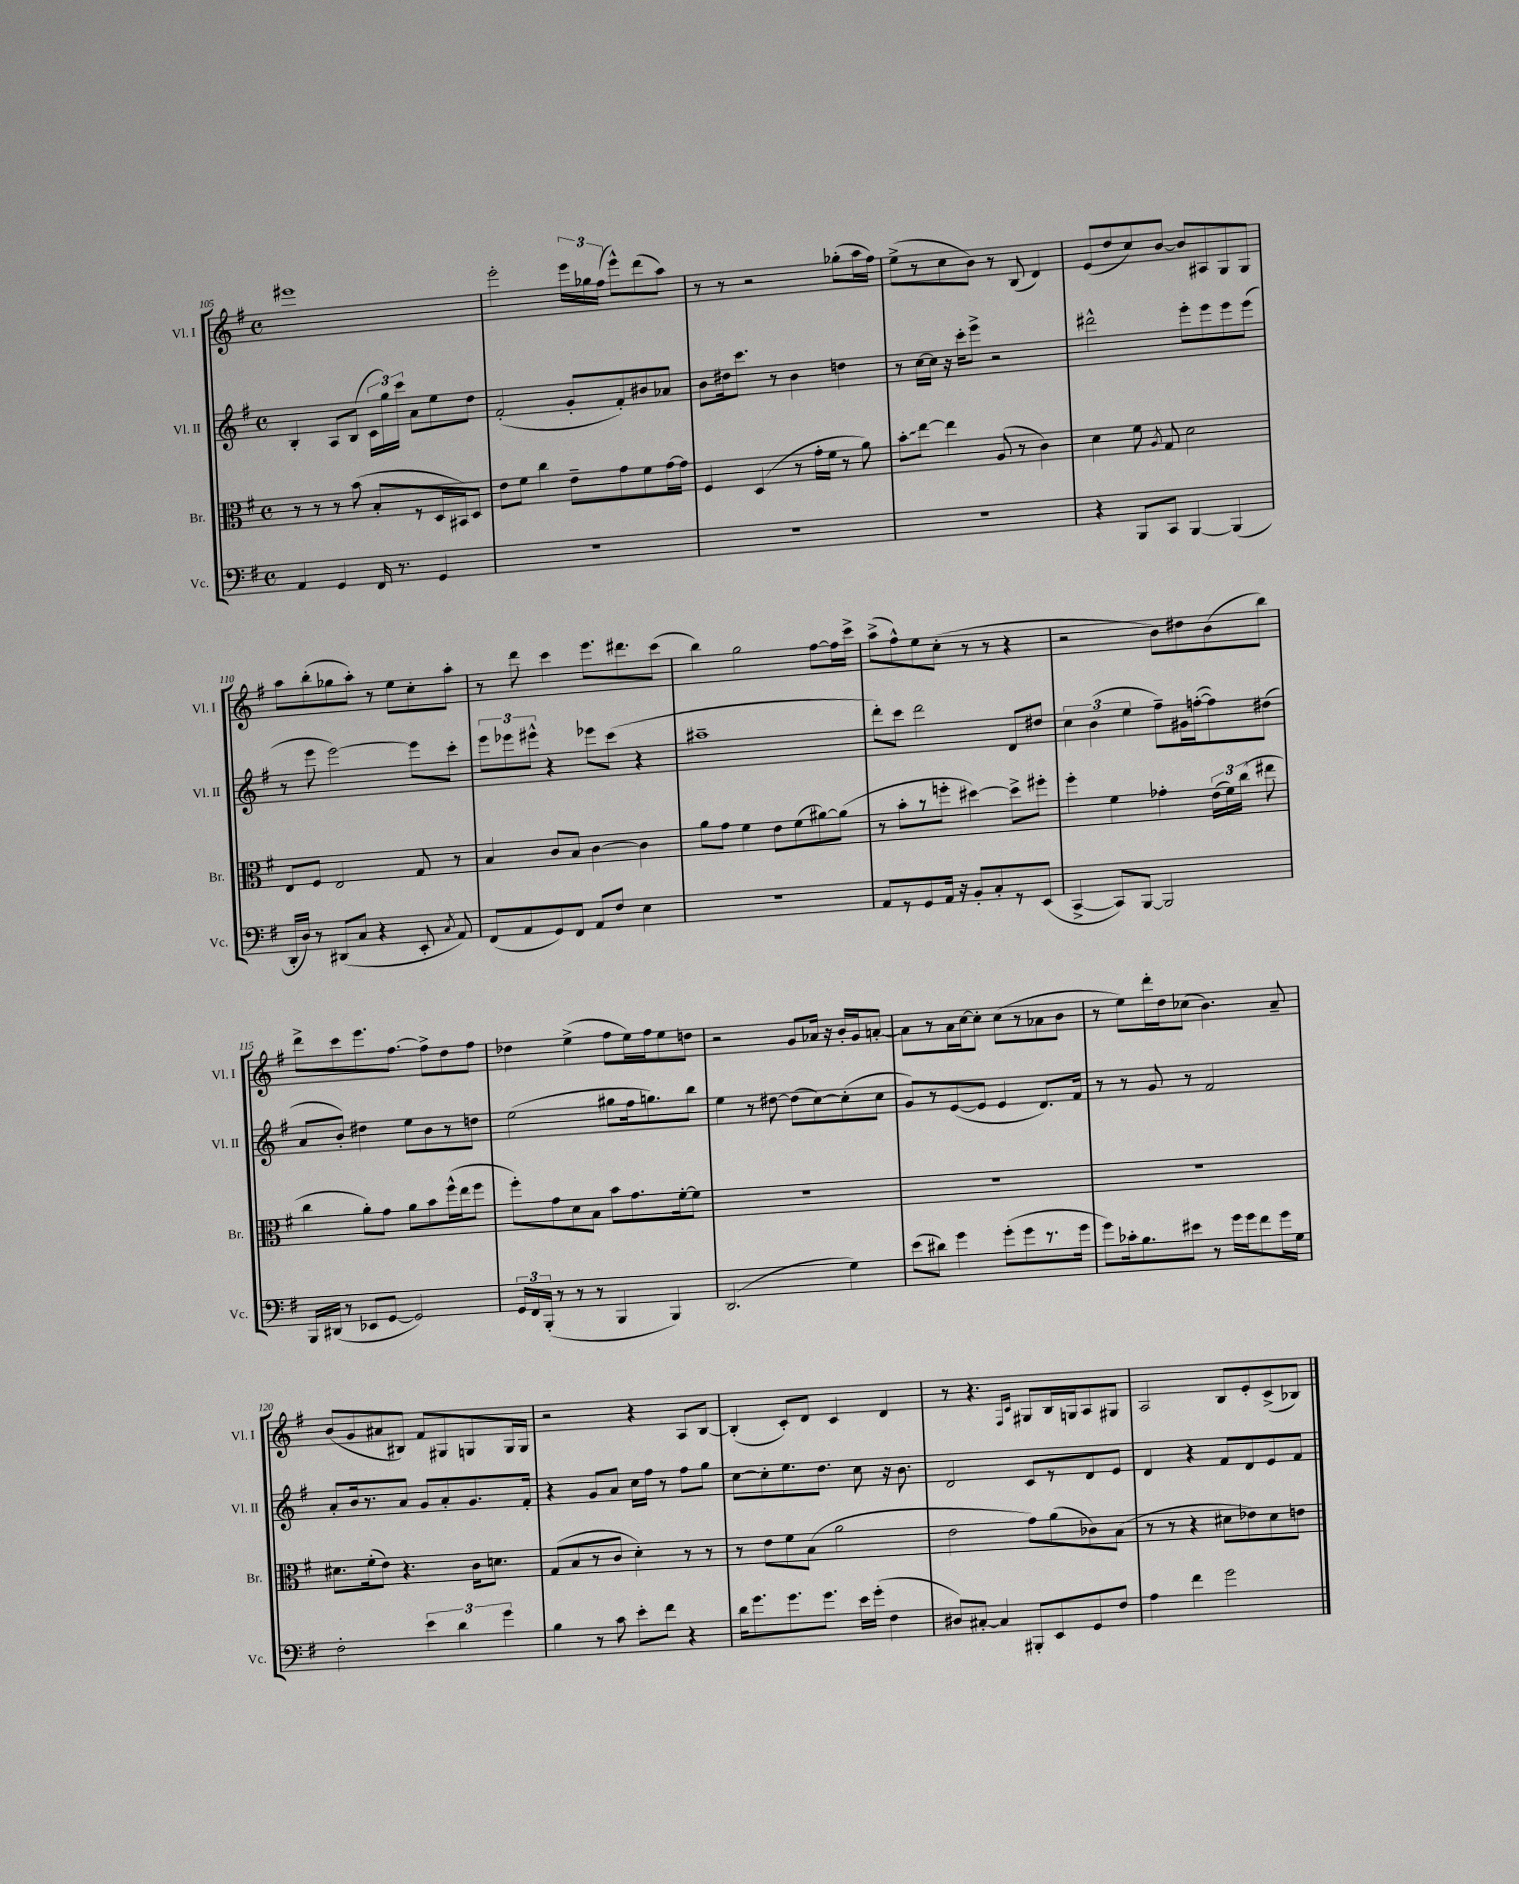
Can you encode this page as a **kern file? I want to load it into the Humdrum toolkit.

**kern	**kern	**kern	**kern
*staff4	*staff3	*staff2	*staff1
*clefF4	*clefC3	*clefG2	*clefG2
*k[f#]	*k[f#]	*k[f#]	*k[f#]
*M4/4	*M4/4	*M4/4	*M4/4
*met(c)	*met(c)	*met(c)	*met(c)
4AA	8r	4B'	1eee#
.	8r	.	.
4GG	8r	8A	.
.	(8b	(8B	.
16FF#	8B'	24c	.
.	.	24gg)	.
8.r	.	.	.
.	.	24ccc	.
.	8r	8a	.
4GG	16D	8ee	.
.	16BB#)	.	.
.	8D	8dd	.
=	=	=	=
1r	8e	(2f#'	2eee'
.	8f#	.	.
.	4cc	.	.
.	8e~	8g'	24eee
.	.	.	24gg-
.	.	.	(24ff#
.	8g	8f#')	8eee^^)
.	8f#	8b#	(8ddd
.	[16g	8a-	8aa)
.	16g]	.	.
=	=	=	=
1r	4F#	8b	8r
.	.	16dd#	8r
.	.	8.ccc	.
.	(4D	.	2r
.	.	8r	.
.	8r	4b	.
.	16g'	.	.
.	16f#	.	.
.	8r	4dd	(8gg-'
.	8a)	.	16aa
.	.	.	16ff#)
=	=	=	=
1r	8b'	8r	(8ee^
.	[8ee	[16cc	8r
.	.	16cc]	.
.	4ee]	16r	8cc
.	.	16ccc'	.
.	.	8eee^	8b)
.	(8A	2r	8r
.	8r	.	(8B
.	4c)	.	4d)
=	=	=	=
4r	4d	2ddd#^^	(8e
.	.	.	8dd
8BBB	8f#	.	8cc)
.	8qA	.	.
8CC	8G	.	[8b
[4BBB	2d	8eee'	8b]
.	.	8eee	8A#
(4BBB]	.	8eee	8G
.	.	(8eee	8G
=	=	=	=
16DD'	8E	8r	8aa
16D)	.	.	.
8r	8F#	8eee	(8bb'
(8DD#	2E	[2eee)	8gg-
8C	.	.	8aa')
4r	.	.	8r
.	.	.	8ee
8EE'	8G	8eee]	8cc'
8qC	.	.	.
8AA)	8r	8ccc'	8aa'
=	=	=	=
(8FF#	4B	12eee	8r
.	.	12eee-	.
8AA	.	.	8ddd
.	.	12eee#^^	.
8GG)	8c	4r	4ccc
8FF#	8B	.	.
8AA	[4c	8eee-	8.eee
8F#	.	(8ccc	.
.	.	.	8.ddd#
4E	4c]	4r	.
.	.	.	(8ccc
=	=	=	=
1r	8a	1aa#~	4bb)
.	8g	.	.
.	4f#	.	2gg
.	8e	.	.
.	(8f#	.	.
.	[8a#)	.	[8ff#
.	(8a#]	.	16ff#]
.	.	.	16ccc^
=	=	=	=
8AA	8r	8ddd')	(8aa^
8r	8b'	8ccc	8ff#^^)
8GG	8r	2ddd	8ee
16AA	8ff'	.	(8cc'
16r	.	.	.
8BB'	[4dd#)	.	8r
8C'	.	.	8r
8r	8dd#^]	8d	4r
(8EE	8ff#'	8dd#	.
=	=	=	=
[4CC^	4ff#'	6cc	2r
.	.	(6b	.
8CC])	4f#	.	.
.	.	6ee	.
[8BBB	.	.	.
2BBB]	4g-'	8ff#~)	8b)
.	.	16g#	8dd#
.	.	([16ff'	.
.	(24e	8ff])	(8b
.	24f#)	.	.
.	(24cc	.	.
.	8ee#	(8dd#	8bb)
=	=	=	=
16BBB	4cc	8a	8ddd^
(16DD#	.	.	.
8r	.	8b')	8ccc
8EE-	8a')	4dd#	8.eee
[8GG	8g	.	.
.	.	.	[8.ff#
2GG])	8a	8ee	.
.	8b	8b	8ff#^]
.	(16ff#^^	8r	8dd
.	16ee	.	.
.	8ff#	8dd	8ff#
=	=	=	=
24GG	8ff#')	(2ee	4dd-
24FF#	.	.	.
(24BBB'	.	.	.
8r	8g	.	.
8r	8d	.	(4ee^
8r	8B	.	.
4BBB	8b	8gg#	8ff#
.	8.g	16ff#	16ee)
.	.	8.gg)	16ff#
4BBB)	.	.	8ee
.	[16f#'	.	.
.	8f#]	8bb	8dd
=	=	=	=
(2.DD	1r	4ee	2r
.	.	8r	.
.	.	[8dd#	.
.	.	(8dd#]	8g
.	.	[8cc)	16a-
.	.	.	16r
4G)	.	(8cc']	16b'
.	.	.	16g
.	.	8cc	[8a'
=	=	=	=
(8e	1r	8g)	8a]
8d#)	.	8r	8r
4g	.	([8e	16a
.	.	.	[16cc
.	.	8e]	8cc']
(8g'	.	4e	(8cc
8g	.	.	8r
8.r	.	8.d)	8a-
.	.	.	8b
16g	.	16f#	.
=	=	=	=
8g)	1r	8r	8r
16c-'	.	8r	8ee)
8.B	.	.	.
.	.	8g	16ddd'
.	.	.	16dd
8e#	.	8r	(8cc-
8r	.	2f#	4.b)
16g	.	.	.
16g	.	.	.
8f#	.	.	.
16g	.	.	8a~
16G	.	.	.
=	=	=	=
2F#'	8.d#	8a'	(8b
.	.	16b	8g
.	(16f#'	8.r	.
.	8e)	.	8a#
.	4.r	8a	8B#)
6e	.	8g	8f#
.	.	8a'	8G#
6d	.	.	.
.	16c	8.g	8G
.	8.d	.	.
6g	.	.	.
.	.	.	16G
.	.	16f#'	16G
=	=	=	=
4B	(8G	4r	2r
.	8B	.	.
8r	8r	8g	.
8c	8c	8a	.
8e'	4d')	16cc	4r
.	.	16ff#	.
8f#	.	8r	.
4r	8r	8ff#	8A
.	8r	8gg	[8B
=	=	=	=
16d	8r	[8cc	(4B']
8.g	.	.	.
.	8e	8cc']	.
8.g	8f#	8.ee	8c')
.	(8B	.	8d
8.g	.	8.dd	.
.	2a	.	4c
16e	.	8cc	.
(16g'	.	.	.
4F#	.	16r	4d
.	.	8.b	.
=	=	=	=
8D#)	2e	2d	8r
[8C#'	.	.	4.r
4C#]	.	.	.
.	.	.	16qqF#
.	.	.	16qqc
8BBB#'	8g)	8c	8G#
8EE	(8a	8r	16B
.	.	.	16G
8GG	8c-)	8d	8A
8F#	(8B	8e	8G#
=	=	=	=
4A	8r	4d	2A
.	8r	.	.
4f#	4r	4r	.
2g	8d#	8f#	8B
.	8e-)	8d	8e'
.	8d#	8e	(8c^
.	8e	8f#	8B-)
==	==	==	==
*-	*-	*-	*-
